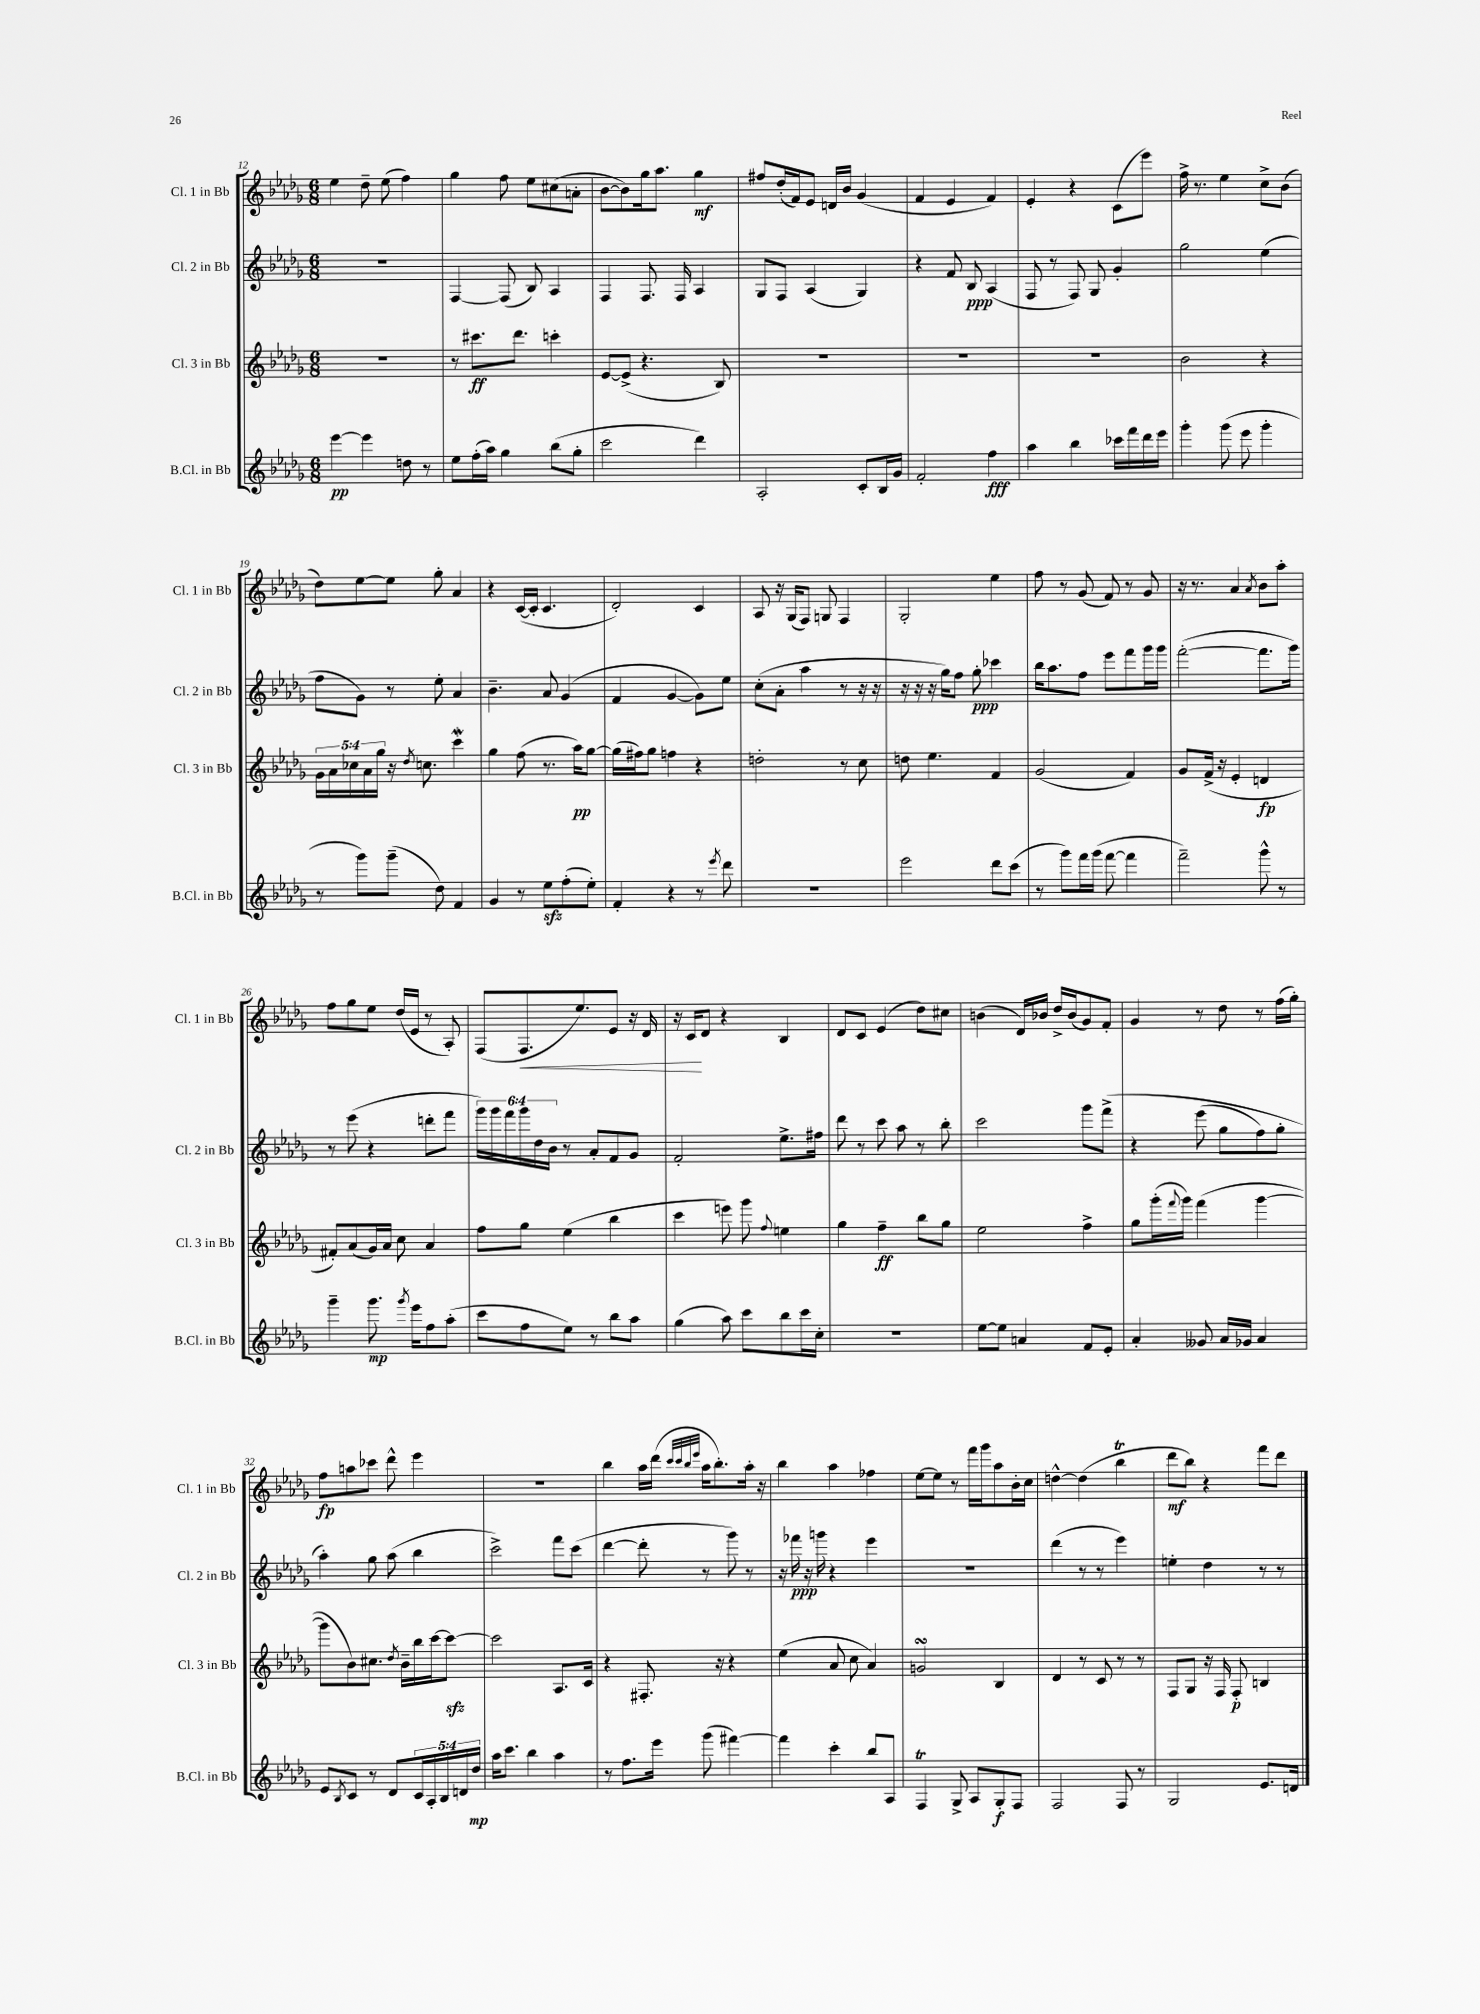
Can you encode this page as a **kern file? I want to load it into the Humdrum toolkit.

**kern	**kern	**kern	**kern
*staff4	*staff3	*staff2	*staff1
*clefG2	*clefG2	*clefG2	*clefG2
*k[b-e-a-d-g-]	*k[b-e-a-d-g-]	*k[b-e-a-d-g-]	*k[b-e-a-d-g-]
*M6/8	*M6/8	*M6/8	*M6/8
[4eee-\	2.r	2.r	4ee-\
4eee-\]	.	.	8dd-~\
.	.	.	(8ee-\
8dd\	.	.	4ff\)
8r	.	.	.
=	=	=	=
8ee-\L	8r	[4F/	4gg-\
(16ff'\L	8.ccc#\L	.	.
16aa-\JJ)	.	.	.
4gg-\	.	(8F/]	8ff\
.	8.ddd-\J	.	.
.	.	8B-/)	8ee-\L
(8bb-\L	4ccc'\	4A-/	(8cc#\
8gg-'\J	.	.	8a'\J
=	=	=	=
2ccc\	[8e-/L	4F/	[8b-\L
.	(8e-^/]J	.	8b-\])
.	4.r	8.F/	16gg-\k
.	.	.	8.aa-\J
.	.	16F/	.
4ddd-\)	.	4A-/	4gg-\
.	8B-/)	.	.
=	=	=	=
2A-'/	2.r	8G-/L	8ff#/L
.	.	8F/J	(16dd-'/L
.	.	.	16f/J)
.	.	(4A-/	8e-/J
.	.	.	16d/LL
.	.	.	16b-/JJ
8c'/L	.	4G-/)	(4g-/
16B-/L	.	.	.
16g-/JJ	.	.	.
=	=	=	=
2f'/	2.r	4r	4f/
.	.	8f/	4e-/
.	.	8B-/	.
4ff\	.	(4A-/	4f/)
=	=	=	=
4aa-\	2.r	8F/	4e-'/
.	.	8r	.
4bb-\	.	8F/)	4r
.	.	8G-/	.
16ccc-\LL	.	4g-'/	(8c\L
16fff\	.	.	.
16ddd-\	.	.	8eee-\J)
16eee-\JJ	.	.	.
=	=	=	=
4ggg-'\	2b-\	2gg-\	16ff^\
.	.	.	8.r
(8ggg-\	.	.	4ee-\
8eee-\	.	.	.
4ggg-'\	4r	(4ee-\	8cc^\L
.	.	.	(8b-\J
=	=	=	=
8r	20g-\LL	8ff\L	8dd-\L)
.	20a-\	.	.
.	20cc-\	.	.
8ggg-\L)	.	8g-\J)	[8ee-\
.	20a-\	.	.
.	20gg-\JJ	.	.
(8ggg-~\J	16r	8r	8ee-\]J
.	8qdd-/	.	.
.	8.cc\	.	.
8dd-\)	.	8ee-'\	8gg-'\
4f/	4ccc\	4a-/	4a-/
=	=	=	=
4g-/	4gg-\	4.b-~\	4r
8r	(8ff\	.	([16c/LL
.	.	.	16c'/]JJ
8ee-\L	8.r	8a-/	4.c/
(8ff'\	.	(4g-/	.
.	16aa-\LK)	.	.
8ee-'\J)	[8gg-\J	.	.
=	=	=	=
4f'/	(16gg-\]LL	4f/	2d-'/)
.	16ff#\J)	.	.
.	8gg-\J	.	.
4r	4ff\	[4g-/	.
8r	4r	8g-\]L)	4c/
8qeee-/	.	.	.
8ddd-\	.	8ee-\J	.
=	=	=	=
2.r	2dd'\	(8cc'\L	8A-/
.	.	8a-'\J	16r
.	.	.	(16G-/LK
.	.	4aa-\	8F/J)
.	.	.	8G/
.	8r	8r	4F/
.	8cc\	16r	.
.	.	16r	.
=	=	=	=
2eee-\	8dd\	16r	2G-'/
.	.	16r	.
.	4.ee-\	16r	.
.	.	16gg-\LK)	.
.	.	8ff\J	.
.	.	8gg-'\	.
8ddd-\L	4f/	4ccc-\	4ee-\
(8ccc\J	.	.	.
=	=	=	=
8r	(2g-/	16bb-\LK	8ff\
.	.	8.aa-\	.
8ggg-\L)	.	.	8r
16fff\L	.	8ff\J	(8g-/
(16ggg-\JJ	.	.	.
[8fff\	.	8eee-\L	8f/)
4fff\]	4f/)	8fff\	8r
.	.	16ggg-\L	8g-/
.	.	16ggg-\JJ	.
=	=	=	=
2fff~\)	8g-/L	([2fff'\	16r
.	.	.	8.r
.	(16f^/Jk	.	.
.	16r	.	.
.	4e-'/	.	4a-/
.	.	.	8qa-/
8ggg-^^\	4d/	8.fff\]L	8b-\L
8r	.	.	8aa-'\J
.	.	16ggg-\Jk)	.
=	=	=	=
4ggg-~\	8f#'/L)	8r	8ff\L
.	(8a-/	(8eee-\	8gg-\
8.ggg-\	16g-/L)	4r	8ee-\J
.	16a-/JJ	.	.
.	8cc\	.	(16dd-/LL
8qggg-/	.	.	.
16eee-\LK	.	.	16e-/JJ
8ff\	4a-/	8ddd'\L	8r
(8aa-'\J	.	8fff\J	8A-'/)
=	=	=	=
8ccc\L	8ff\L	24ggg-\LL)	(8F/L
.	.	24ggg-\	.
.	.	24fff\	.
8ff\	8gg-\J	24ggg-\	8.F/
.	.	24dd-\	.
.	.	24b-\JJ	.
8ee-\J)	(4ee-\	8r	.
.	.	.	8.ee-/)
8r	.	8a-'/L	.
8bb-\L	4bb-\	8f/	8e-/J
8aa-\J	.	8g-/J	16r
.	.	.	16d-/
=	=	=	=
(4gg-\	4ccc\	2f'/	16r
.	.	.	16c/LK
.	.	.	8d-/J
8aa-\)	8eee\)	.	4r
8ccc\L	8ggg-\	.	.
.	8qqff/	.	.
8bb-\	4ee\	8.ee-^\L	4B-/
16ccc\L	.	.	.
16cc'\JJ	.	16ff#\Jk	.
=	=	=	=
2.r	4gg-\	8ddd-\	8d-/L
.	.	8r	8c/J
.	4ff~\	8ccc\	(4e-/
.	.	8aa-\	.
.	8bb-\L	8r	8dd-\L)
.	8gg-\J	8bb-'\	8cc#\J
=	=	=	=
[8ee-\L	2ee-\	2ccc\	(4b\
8ee-\]J	.	.	.
4a/	.	.	16d-/LL)
.	.	.	16b-/JJ
.	.	.	16dd-^/LL
.	.	.	(16b-/J
8f/L	4ff^\	8ggg-\L	8g-/)
8e-'/J	.	&(8fff^\J	8f'/J
=	=	=	=
4a-'/	8gg-\L	4r	4g-/
.	(16ggg-'\L	.	.
.	8qqfff/	.	.
.	16ggg-\JJ)	.	.
8g--/	(4fff\	(8eee-\	8r
16a-/LL	.	8gg-\L	8dd-\
16g-/JJ	.	.	.
4a-/	[4ggg-\	8ff\)	8r
.	.	8gg-'\J	(16ff\LL
.	.	.	16gg-'\JJ)
=	=	=	=
8e-/L	8ggg-\]L	4aa-'\&)	8ff\L
8qB-/	.	.	.
8c/J	8b-\)	.	8aa\
8r	8.cc#\J	8gg-\	8ccc-\J
8d-/L	.	(8aa-\	8ddd-^^\
.	8qdd-/	.	.
.	16b-~\LL	.	.
20c/L	16bb-\	4bb-\	4eee-\
20A-'/	.	.	.
.	[16ccc\J	.	.
20B-/	.	.	.
.	8ccc\_J	.	.
20d/	.	.	.
20dd-/JJ	.	.	.
=	=	=	=
16aa-\LK	2ccc\]	2ccc^\)	2.r
8.ccc\J	.	.	.
4bb-\	.	.	.
4aa-\	8.A-/L	8fff\L	.
.	.	(8ccc\J	.
.	16c/Jk	.	.
=	=	=	=
8r	4r	[4ddd-\	4bb-\
8.ff\L	.	.	.
.	8.F#'/	8ddd-'\]	16aa-\LL
16eee-\Jk	.	.	(16ddd-\JJ
.	.	.	32qqccc/LLL
.	.	.	32qqccc/
.	.	.	32qqbb-/
.	.	.	32qqeee-/JJJ
(8ggg-\	.	8r	16aa-\LK
.	16r	.	8.bb-'\)
[4fff#\)	4r	8ggg-\)	.
.	.	8r	16aa-'\Jk
.	.	.	16r
=	=	=	=
4fff#\]	(4ee-\	16r	4bb-\
.	.	16fff-\	.
.	.	16r	.
.	.	16ggg\	.
4ccc'\	8a-/	4r	4aa-\
.	8cc\	.	.
8bb-/L	4a-/)	4eee-\	4ff-\
8A-/J	.	.	.
=	=	=	=
4F/	2g/	2.r	[8ee-\L
.	.	.	8ee-\]J
8G-^/	.	.	8r
8A-/L	.	.	16fff\LL
.	.	.	16ggg-\J
8G-'/	4B-/	.	8aa-\
8F/J	.	.	16b-'\L
.	.	.	16cc\JJ
=	=	=	=
2F/	4d-/	(4ddd-\	[4dd^^\
.	8r	8r	(4dd\]
.	8c/	8r	.
8F/	8r	4eee-\)	4bb-\
8r	8r	.	.
=	=	=	=
2G-/	8F/L	4ee'\	8ddd-\L
.	8G-/J	.	8bb-\J)
.	16r	4dd-\	4r
.	16F/	.	.
.	8F'/	.	.
8.e-/L	4B/	8r	8fff\L
.	.	8r	8ddd-\J
16d/Jk	.	.	.
==	==	==	==
*-	*-	*-	*-
